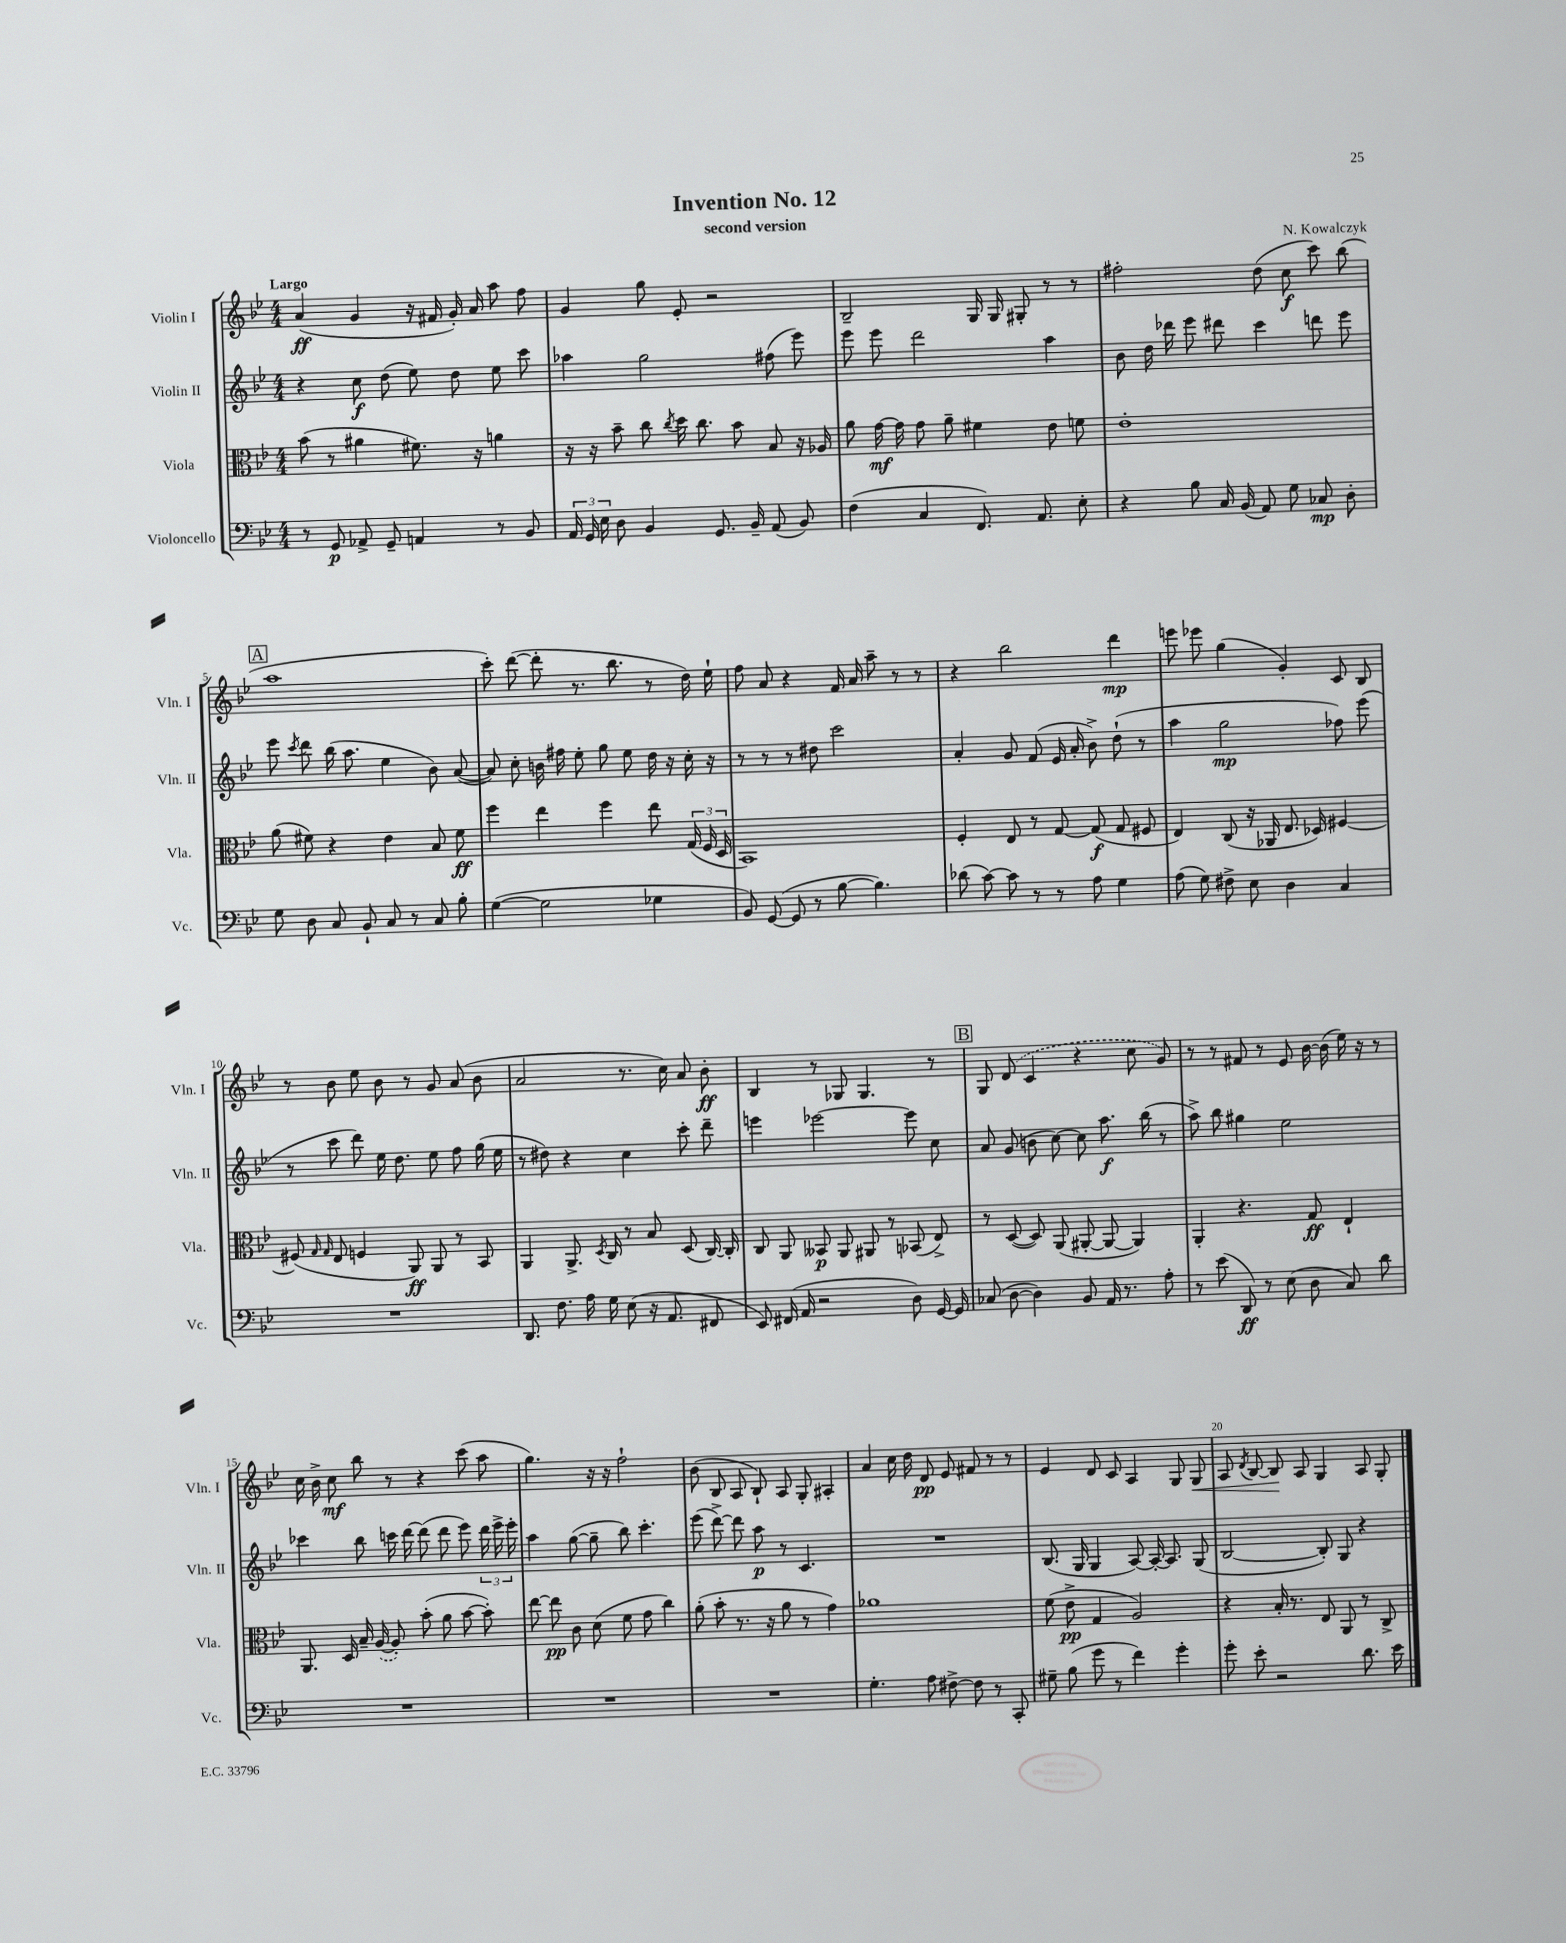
\header { title = "Invention No. 12" composer = "N. Kowalczyk" subtitle = "second version" }
<<
\new StaffGroup <<
\new Staff = "s0" \with { instrumentName = "Violin I" shortInstrumentName = "Vln. I" } {
    \clef treble \key bes \major \numericTimeSignature \time 4/4 \tempo "Largo"
    \autoBeamOff a'4\ff( g'4 r16 fis'16 g'16-.) a'16 a''8 f''8 |
    g'4 g''8 ees'8-. r2 |
    bes2-- g16 g16 gis8-. r8 r8 |
    fis''2-. d''8( c''8\f c'''8) bes''8( |
    \mark \markup { \box "A" } a''1 |
    c'''8-.) d'''8~( d'''8-. r8. bes''8. r8 d''16) ees''16-! |
    f''8 a'8 r4 f'16 a'16 a''8-- r8 r8 |
    r4 bes''2 d'''4\mp |
    e'''8 ees'''8 g''4( g'4-.) c'8 bes8 |
    r8 bes'8 ees''8 bes'8 r8 g'8 a'8( bes'8 |
    a'2 r8. c''16) a'8 bes'8-.\ff |
    bes4 r8 ges8 ges4. r8 |
    \mark \markup { \box "B" } g8 \once \slurDashed d'8( c'4 r4 c''8 g'8) |
    r8 r8 fis'8 r8 ees'8 bes'16~ bes'16( ees''16) r16 r8 |
    c''16 bes'16-> c''8\mf bes''8 r8 r4 c'''8( a''8 |
    g''4.) r16 r16 f''2-! |
    bes'8( bes8 a8 bes8-!) a8 g8-. ais4-. |
    a'4 c''16 d''16 d'8\pp ees'8 fis'8 r8 r8 |
    ees'4 d'8 c'8 a4 g8 g8\< |
    a8 \acciaccatura { d'8 } bes8~ bes8\! a8 g4 a8 g8-. \bar "|." |
}
\new Staff = "s1" \with { instrumentName = "Violin II" shortInstrumentName = "Vln. II" } {
    \clef treble \key bes \major \numericTimeSignature \time 4/4
    \autoBeamOff r4 c''8\f d''8( ees''8) d''8 ees''8 c'''8 |
    aes''4 g''2 fis''8( ees'''8) |
    ees'''8 ees'''8 d'''2 a''4 |
    bes'8 d''16 des'''16 ees'''8 dis'''8 c'''4 d'''8 ees'''8 |
    \mark \markup { \box "A" } ees'''8 \acciaccatura { c'''8 } d'''8 bes''16( a''8. ees''4 bes'8) a'8~( |
    a'8) c''8-. b'16 fis''16 ees''8-. g''8 ees''8 d''16 r16 c''16-. r16 |
    r8 r8 r8 dis''8 c'''2 |
    a'4-. g'8 f'8( ees'16 a'16-. bes'8->) d''8-!( r8 |
    a''4 g''2\mp fes''8) ees'''8( |
    r8 c'''8 d'''8) ees''16 d''8. ees''8 f''8 g''16( ees''16 |
    r8 dis''8) r4 c''4 c'''8-. d'''8-- |
    e'''4 ees'''2~ ees'''8 c''8 |
    \mark \markup { \box "B" } a'8 g'8( b'8 c''8~) c''8 a''8.\f bes''16( r8 |
    a''8->) bes''8 gis''4 ees''2 |
    ces'''4 bes''8 c'''16 d'''16~ d'''8( d'''8 ees'''8) \tuplet 3/2 { d'''16 ees'''16-> ees'''16-. } |
    a''4 g''8~( g''8-- bes''8) c'''4.-. |
    ees'''8( d'''8~->) d'''8 a''8\p r8 c'4. |
    R1 |
    bes8.( g16 g4 a8~) a16~-. a8. g8( |
    bes2~ bes8-.) g8 r4 \bar "|." |
}
\new Staff = "s2" \with { instrumentName = "Viola" shortInstrumentName = "Vla." } {
    \clef alto \key bes \major \numericTimeSignature \time 4/4
    \autoBeamOff bes'8( r8 ais'4 fis'8.) r16 a'4 |
    r16 r16 bes'8-- c''8 \acciaccatura { c''8 } d''16 c''8. bes'8 bes8 r16 aes16 |
    a'8 g'16~\mf g'16 g'8 a'8-- fis'4 ees'8 f'8 |
    ees'1-. |
    \mark \markup { \box "A" } a'8( fis'8) r4 ees'4 bes8 fis'8\ff |
    f''4 ees''4 f''4 ees''8 \tuplet 3/2 { g16( f16 d16 } |
    bes,1) |
    f4-. ees8 r8 g8~ g8\f( g8 fis8 |
    ees4) c8( r16 aes,16 ees8. des16) fis4~ |
    fis8( \grace { g16 g16 } ees8 f4 a,8\ff) a,8 r8 bes,8 |
    a,4 a,8.-> \acciaccatura { d8 } c16 r8 bes8 d8( c16~) c16-. |
    c8 a,8 beses,8\p a,8 ais,8 r8 bes,8( ees8->) |
    \mark \markup { \box "B" } r8 d8~( d8) a,8( ais,8~-. ais,8~ ais,4) |
    a,4-. r4. g8\ff ees4-! |
    a,8. d16 bes16-- \once \slurDashed a16~( a8-.) bes'8-.( a'8 bes'8~ bes'8-.) |
    ees''8~ ees''8\pp c'8 d'8( f'8 g'8 c''4) |
    a'8-.( bes'8-. r8. r16 a'8 r8 g'4) |
    aes'1 |
    f'8( ees'8->\pp g4 a2) |
    r4 bes16-. r8. ees8 a,8 r8 c8-> \bar "|." |
}
\new Staff = "s3" \with { instrumentName = "Violoncello" shortInstrumentName = "Vc." } {
    \clef bass \key bes \major \numericTimeSignature \time 4/4
    \autoBeamOff r8 g,8\p aes,8-> g,8-- a,4 r8 bes,8 |
    \tuplet 3/2 { a,16 g,16 ees16 } d8 bes,4 g,8. bes,16-- a,8( bes,8) |
    f4( c4 f,8.) a,8. ees8-. |
    r4 bes8 c16 bes,16( a,8) g8 ces8\mp d8-. |
    \mark \markup { \box "A" } g8 d8 c8 bes,8-! c8 r8 c8 bes8-. |
    g4~( g2 ges4 |
    bes,8) g,8~( g,8 r8 bes8~ bes4.) |
    des'8( c'8~) c'8 r8 r8 a8 g4 |
    a8( g8) fis8-> ees8 d4 c4 |
    R1 |
    d,8. f8. a16 g16 ees8( r16 a,8. fis,8 |
    ees,8) fis,16( a,16 r2 d8) g,16~ g,16 |
    \mark \markup { \box "B" } ces8( d8~ d4) bes,8 a,16 r8. a8-. |
    r8 ees'8( d,8\ff) r8 ees8( d8 c8) d'8 |
    R1 |
    R1 |
    R1 |
    g4.-. a8 fis8~-> fis8 r8 c,8-. |
    gis8-- bes8( g'8 r8 f'4) g'4-. |
    g'8-. ees'8-. r2 d'8. ees'16 \bar "|." |
}
>>
>>
\layout { \context { \Score \override BarNumber.break-visibility = ##(#f #t #t) barNumberVisibility = #(every-nth-bar-number-visible 5) } }
